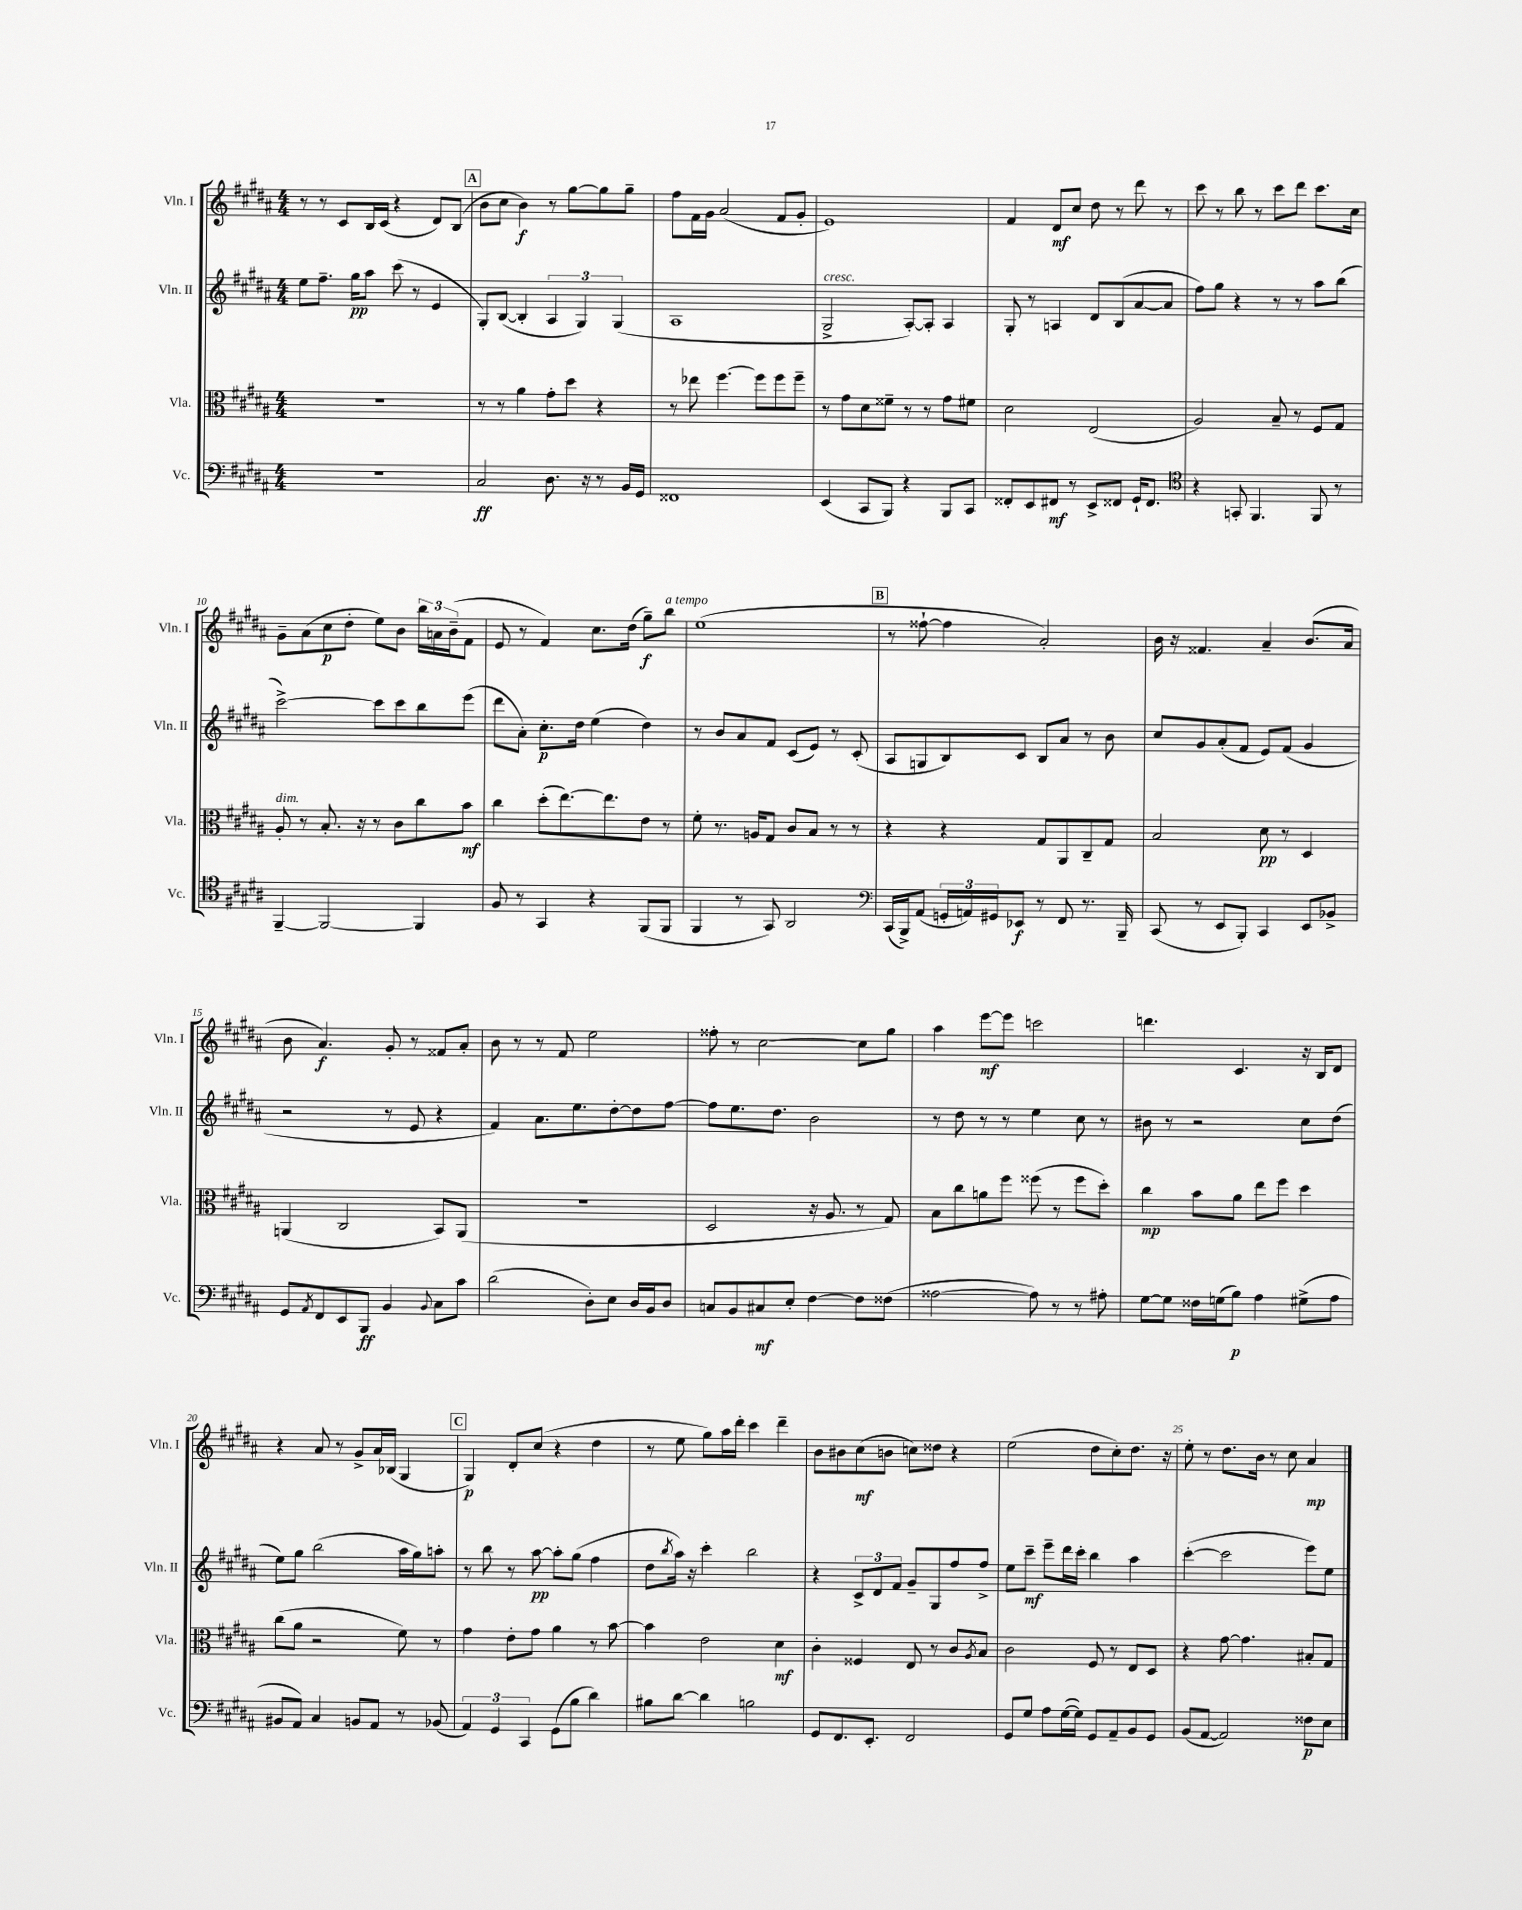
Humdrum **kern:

**kern	**dynam	**kern	**dynam	**kern	**dynam	**kern	**dynam
*part4	*part4	*part3	*part3	*part2	*part2	*part1	*part1
*staff4	*staff4	*staff3	*staff3	*staff2	*staff2	*staff1	*staff1
*I"Vc.	*	*I"Vla.	*	*I"Vln. II	*	*I"Vln. I	*
*I'Vc.	*	*I'Vla.	*	*I'Vln. II	*	*I'Vln. I	*
*clefF4	*	*clefC3	*	*clefG2	*	*clefG2	*
*k[f#c#g#d#a#]	*	*k[f#c#g#d#a#]	*	*k[f#c#g#d#a#]	*	*k[f#c#g#d#a#]	*
*M4/4	*	*M4/4	*	*M4/4	*	*M4/4	*
=4	=4	=4	=4	=4	=4	=4	=4
1r	.	1r	.	8ee\L	.	8r	.
.	.	.	.	8.ff#~\J	.	8r	.
.	.	.	.	.	.	8c#/L	.
.	.	.	.	16gg#\KL	pp	.	.
.	.	.	.	8aa#\J	.	16B/L	.
.	.	.	.	.	.	(16c#/JJ	.
.	.	.	.	(8ccc#\	.	4r	.
.	.	.	.	8r	.	.	.
.	.	.	.	4e/	.	8d#/L)	.
.	.	.	.	.	.	(8B/J	.
!!LO:REH:place=s1:t=A
=5	=5	=5	=5	=5	=5	=5	=5
2C#/	ff	8r	.	8G#'/L)	.	8b\L	.
.	.	8r	.	([8B/J	.	8cc#\J	.
.	.	4a#\	.	4B'/]	.	4b\)	f
8.D#\	.	8g#'\L	.	6A#/	.	8r	.
.	.	8dd#\J	.	.	.	[8gg#\L	.
.	.	.	.	6G#/)	.	.	.
16r	.	.	.	.	.	.	.
8r	.	4r	.	.	.	8gg#\]	.
.	.	.	.	(6G#/	.	.	.
16BB/LL	.	.	.	.	.	8gg#~\J	.
16GG#/JJ	.	.	.	.	.	.	.
=6	=6	=6	=6	=6	=6	=6	=6
1FF##X	.	8r	.	1A#	.	8ff#\L	.
.	.	8ee-X\	.	.	.	16f#\L	.
.	.	.	.	.	.	16g#\JJ	.
.	.	[4.ff#\	.	.	.	(2a#/	.
.	.	8ff#\L]	.	.	.	.	.
.	.	8ff#\	.	.	.	8f#/L	.
.	.	8ff#~\J	.	.	.	8g#'/J	.
=7	=7	=7	=7	=7	=7	=7	=7
!	!	!	!	!LO:TX:a:i:t=cresc.	!	!	!
(4EE/	.	8r	.	2G#^/	.	1e)	.
.	.	8g#\L	.	.	.	.	.
8CC#/L	.	8d#\	.	.	.	.	.
8BBB/J)	.	8f##X~\J	.	.	.	.	.
4r	.	8r	.	[8A#'/L)	.	.	.
.	.	8r	.	8A#'/J]	.	.	.
8BBB/L	.	8g#\L	.	4A#/	.	.	.
8CC#/J	.	8f#X\J	.	.	.	.	.
=8	=8	=8	=8	=8	=8	=8	=8
8FF##X'/L	.	2d#\	.	8G#'/	.	4f#/	.
8EE/	.	.	.	8r	.	.	.
8FF#X/J	mf	.	.	4An/	.	8d#/L	mf
8r	.	.	.	.	.	8cc#/J	.
8EE^/L	.	(2E/	.	8d#/L	.	8dd#\	.
8FF##X/J	.	.	.	(8B/	.	8r	.
16GG#`/KL	.	.	.	[8a#/	.	8ddd#\	.
8.FF##/J	.	.	.	.	.	.	.
.	.	.	.	8a#/J]	.	8r	.
=9	=9	=9	=9	=9	=9	=9	=9
*clefC4	*	*	*	*	*	*	*
4r	.	2A#/)	.	8ff#\L)	.	8ccc#\	.
.	.	.	.	8gg#\J	.	8r	.
8GGn'/	.	.	.	4r	.	8bb\	.
4.FF#/	.	.	.	.	.	8r	.
.	.	8B~/	.	8r	.	8ccc#\L	.
.	.	8r	.	8r	.	8ddd#\J	.
8FF#/	.	8F#/L	.	8aa#\L	.	8.ccc#\L	.
8r	.	8G#/J	.	(8bb\J	.	.	.
.	.	.	.	.	.	16cc#\Jk	.
!!LO:LB:g=z
=10	=10	=10	=10	=10	=10	=10	=10
!	!	!LO:TX:a:i:t=dim.	!	!	!	!	!
[4FF#~/	.	8A#'/	.	[2ccc#^\)	.	8g#~\L	.
.	.	8r	.	.	.	(8a#\	.
2FF#/_	.	8.B'/	.	.	.	8cc#\	p
.	.	.	.	.	.	8dd#'\J	.
.	.	16r	.	.	.	.	.
.	.	8r	.	8ccc#\L]	.	8ee\L)	.
.	.	8c#\L	.	8ccc#\	.	8b\J	.
4FF#/]	.	8cc#\	.	8bb\	.	24bb\LL	.
.	.	.	.	.	.	24an\	.
.	.	.	.	.	.	(24b~\J	.
.	.	8b\J	mf	(8eee\J	.	8f#\J	.
=11	=11	=11	=11	=11	=11	=11	=11
8F#/	.	4cc#\	.	8ddd#\L	.	8e/	.
8r	.	.	.	8a#'\J)	.	8r	.
4GG#/	.	(8dd#'\L	.	8.cc#'\L	p	4f#/)	.
.	.	[8.ee\)	.	.	.	.	.
.	.	.	.	16dd#\Jk	.	.	.
4r	.	.	.	(4ee\	.	8.cc#\L	.
.	.	8.ee\]	.	.	.	.	.
.	.	.	.	.	.	(16dd#\Jk	.
(8FF#/L	.	8e\J	.	4dd#\)	.	8gg#~\L)	f
!	!	!	!	!	!	!LO:TX:a:i:t=a tempo	!
8FF#/J	.	8r	.	.	.	8bb\J	.
=12	=12	=12	=12	=12	=12	=12	=12
4FF#/	.	8f#'\	.	8r	.	(1ee	.
.	.	8.r	.	8b/L	.	.	.
8r	.	.	.	8a#/	.	.	.
.	.	16An/KL	.	.	.	.	.
8GG#/)	.	8G#/J	.	8f#/J	.	.	.
2AA#/	.	8c#/L	.	(8c#/L	.	.	.
.	.	8B/J	.	8e/J)	.	.	.
.	.	8r	.	8r	.	.	.
.	.	8r	.	(8c#'/	.	.	.
!!LO:REH:place=s1:t=B
=13	=13	=13	=13	=13	=13	=13	=13
*clefF4	*	*	*	*	*	*	*
(16CC#/LL	.	4r	.	8A#/L	.	8r	.
16BBB^/J)	.	.	.	.	.	.	.
(8AA#/J	.	.	.	8Gn/	.	[8ff##X`\	.
24GGn'/LL	.	4r	.	8B/)	.	4ff##\]	.
24AAn/)	.	.	.	.	.	.	.
24GG#X/J	.	.	.	.	.	.	.
8EE-X/J	f	.	.	8c#/J	.	.	.
8r	.	8G#/L	.	8B/L	.	2a#'/)	.
8FF#/	.	8AA#/	.	8a#/J	.	.	.
8.r	.	8C#~/	.	8r	.	.	.
.	.	8G#/J	.	8b\	.	.	.
16BBB~/	.	.	.	.	.	.	.
=14	=14	=14	=14	=14	=14	=14	=14
(8CC#/	.	2B/	.	8cc#/L	.	16b\	.
.	.	.	.	.	.	16r	.
8r	.	.	.	8g#/	.	4.f##X/	.
8EE/L	.	.	.	(8a#'/	.	.	.
8BBB'/J)	.	.	.	8f#/J	.	.	.
4CC#/	.	8d#\	pp	8e/L)	.	4a#~/	.
.	.	8r	.	(8f#/J	.	.	.
8EE/L	.	4D#/	.	4g#/	.	(8.b/L	.
8BB-X^/J	.	.	.	.	.	.	.
.	.	.	.	.	.	16a#/Jk	.
!!LO:LB:g=z
=15	=15	=15	=15	=15	=15	=15	=15
8GG#/L	.	(4AAn/	.	2r	.	8b\	.
8qAA#/	.	.	.	.	.	.	.
8FF#/	.	.	.	.	.	4.a#/)	f
8EE/	.	2C#/	.	.	.	.	.
8BBB/J	ff	.	.	.	.	.	.
4BB/	.	.	.	8r	.	8g#'/	.
.	.	.	.	8e/	.	8r	.
8qqBB/	.	.	.	.	.	.	.
8C#\L	.	8BB/L)	.	4r	.	8f##X/L	.
8c#\J	.	(8AA/J	.	.	.	8a#'/J	.
=16	=16	=16	=16	=16	=16	=16	=16
(2d#\	.	1r	.	4f#/)	.	8b\	.
.	.	.	.	.	.	8r	.
.	.	.	.	8.a#\L	.	8r	.
.	.	.	.	.	.	8f#/	.
.	.	.	.	8.ee\	.	.	.
8D#'\L)	.	.	.	.	.	2ee\	.
8E\J	.	.	.	[8dd#'\	.	.	.
16D#/LL	.	.	.	8dd#\]	.	.	.
16BB/J	.	.	.	.	.	.	.
8D#/J	.	.	.	[8ff#\J	.	.	.
=17	=17	=17	=17	=17	=17	=17	=17
8Cn/L	.	2D#/	.	8ff#\L]	.	8ff##X'\	.
8BB/	.	.	.	8.ee\	.	8r	.
8C#X/	mf	.	.	.	.	[2cc#\	.
.	.	.	.	8.dd#\J	.	.	.
8E'/J	.	.	.	.	.	.	.
[4F#\	.	16r	.	2b\	.	.	.
.	.	8.A#/	.	.	.	.	.
8F#\L]	.	8r	.	.	.	8cc#\L]	.
(8F##X\J	.	8G#/)	.	.	.	8gg#\J	.
=18	=18	=18	=18	=18	=18	=18	=18
[2A##X\	.	8B\L	.	8r	.	4aa#\	.
.	.	8cc#\	.	8dd#\	.	.	.
.	.	8an\	.	8r	.	[8eee\L	mf
.	.	8ff#\J	.	8r	.	8eee\J]	.
8A##\])	.	(8ff##X\	.	4ee\	.	2cccn\	.
8r	.	8r	.	.	.	.	.
8r	.	8ff##\L	.	8cc#\	.	.	.
8A#X'\	.	8dd#'\J)	.	8r	.	.	.
=19	=19	=19	=19	=19	=19	=19	=19
[8G#\L	.	4cc#\	mp	8b#X\	.	4.dddn\	.
8G#\J]	.	.	.	8r	.	.	.
16F##X\LL	.	8b\L	.	2r	.	.	.
(16Gn\J	.	.	.	.	.	.	.
8B\J)	p	8a#\J	.	.	.	4.c#/	.
4A#\	.	8ee\L	.	.	.	.	.
.	.	8ff#\J	.	.	.	.	.
(8G#X^\L	.	4dd#\	.	8cc#\L	.	16r	.
.	.	.	.	.	.	16B/KL	.
8A#\J	.	.	.	(8dd#\J	.	8d#/J	.
!!LO:LB:g=z
=20	=20	=20	=20	=20	=20	=20	=20
8BB#X/L	.	(8cc#\L	.	8ee\L)	.	4r	.
8AA#/J)	.	8a#\J	.	8gg#\J	.	.	.
4C#/	.	2r	.	(2bb\	.	8a#/	.
.	.	.	.	.	.	8r	.
8BBn/L	.	.	.	.	.	8g#^/L	.
8AA#/J	.	.	.	.	.	16a#/L	.
.	.	.	.	.	.	(16B-X/JJ	.
8r	.	8f#\)	.	16aa#\LL	.	4G#/	.
.	.	.	.	16gg#\J)	.	.	.
(8BB-X/	.	8r	.	8aan'\J	.	.	.
!!LO:REH:place=s1:t=C
=21	=21	=21	=21	=21	=21	=21	=21
6AA#/)	.	4g#\	.	8r	.	4G#/)	p
.	.	.	.	8bb\	.	.	.
6GG#/	.	.	.	.	.	.	.
.	.	8e'\L	.	8r	.	8d#'/L	.
6CC#/	.	.	.	.	.	.	.
.	.	8g#\J	.	[8aa#\	pp	(8cc#/J	.
(8GG#\L	.	4a#\	.	8aa#'\L]	.	4r	.
8B\J	.	.	.	(8gg#\J	.	.	.
4d#\)	.	8r	.	4ff#\	.	4dd#\	.
.	.	[8b\	.	.	.	.	.
=22	=22	=22	=22	=22	=22	=22	=22
8B#X\L	.	4b\]	.	8dd#\L	.	8r	.
.	.	.	.	8qbb/	.	.	.
[8d#\J	.	.	.	16aa#\Jk)	.	8ee\	.
.	.	.	.	16r	.	.	.
4d#\]	.	2e\	.	4ccc#'\	.	8gg#\L)	.
.	.	.	.	.	.	16aa#\L	.
.	.	.	.	.	.	16ddd#'\JJ	.
2Bn\	.	.	.	2bb\	.	4ccc#\	.
.	.	4d#\	mf	.	.	4ddd#~\	.
=23	=23	=23	=23	=23	=23	=23	=23
8GG#/L	.	4c#'\	.	4r	.	8b\L	.
8.FF#/	.	.	.	.	.	8b#X\	.
.	.	4F##X/	.	12c#^/L	.	(8cc#\	mf
8.EE'/J	.	.	.	.	.	.	.
.	.	.	.	12d#/	.	.	.
.	.	.	.	.	.	8bn\J	.
.	.	.	.	12f#/J	.	.	.
2FF#/	.	8E/	.	8g#~/L	.	8ccn\L)	.
.	.	8r	.	8G#/	.	8dd##X\J	.
.	.	8c#/L	.	8ff#/	.	4r	.
.	.	8qA#/	.	.	.	.	.
.	.	8B/J	.	8ff#^/J	.	.	.
=24	=24	=24	=24	=24	=24	=24	=24
8GG#/L	.	2c#\	.	8ee\L	.	(2ee\	.
8G#/J	.	.	.	8ccc#~\J	mf	.	.
8A#\L	.	.	.	8eee~\L	.	.	.
([16G#\L	.	.	.	16ddd#\L	.	.	.
16G#\JJ])	.	.	.	16ccc#'\JJ	.	.	.
8GG#/L	.	8F#/	.	4bb\	.	8dd#\L	.
8AA#~/	.	8r	.	.	.	8cc#'\)	.
8BB/	.	8E/L	.	4aa#\	.	8.dd#\J	.
8GG#/J	.	8D#/J	.	.	.	.	.
.	.	.	.	.	.	16r	.
=25	=25	=25	=25	=25	=25	=25	=25
(8BB/L	.	4r	.	([4ccc#'\	.	8ee'\	.
[8AA#/J	.	.	.	.	.	8r	.
2AA#/])	.	[8g#\	.	2ccc#\]	.	8.dd#\L	.
.	.	4.g#\]	.	.	.	.	.
.	.	.	.	.	.	16b\Jk	.
.	.	.	.	.	.	8r	.
.	.	.	.	.	.	8cc#\	.
8F##X\L	p	8B#X'/L	.	8eee\L)	.	4a#/	mp
8E\J	.	8G#/J	.	8ee\J	.	.	.
==	==	==	==	==	==	==	==
*-	*-	*-	*-	*-	*-	*-	*-
